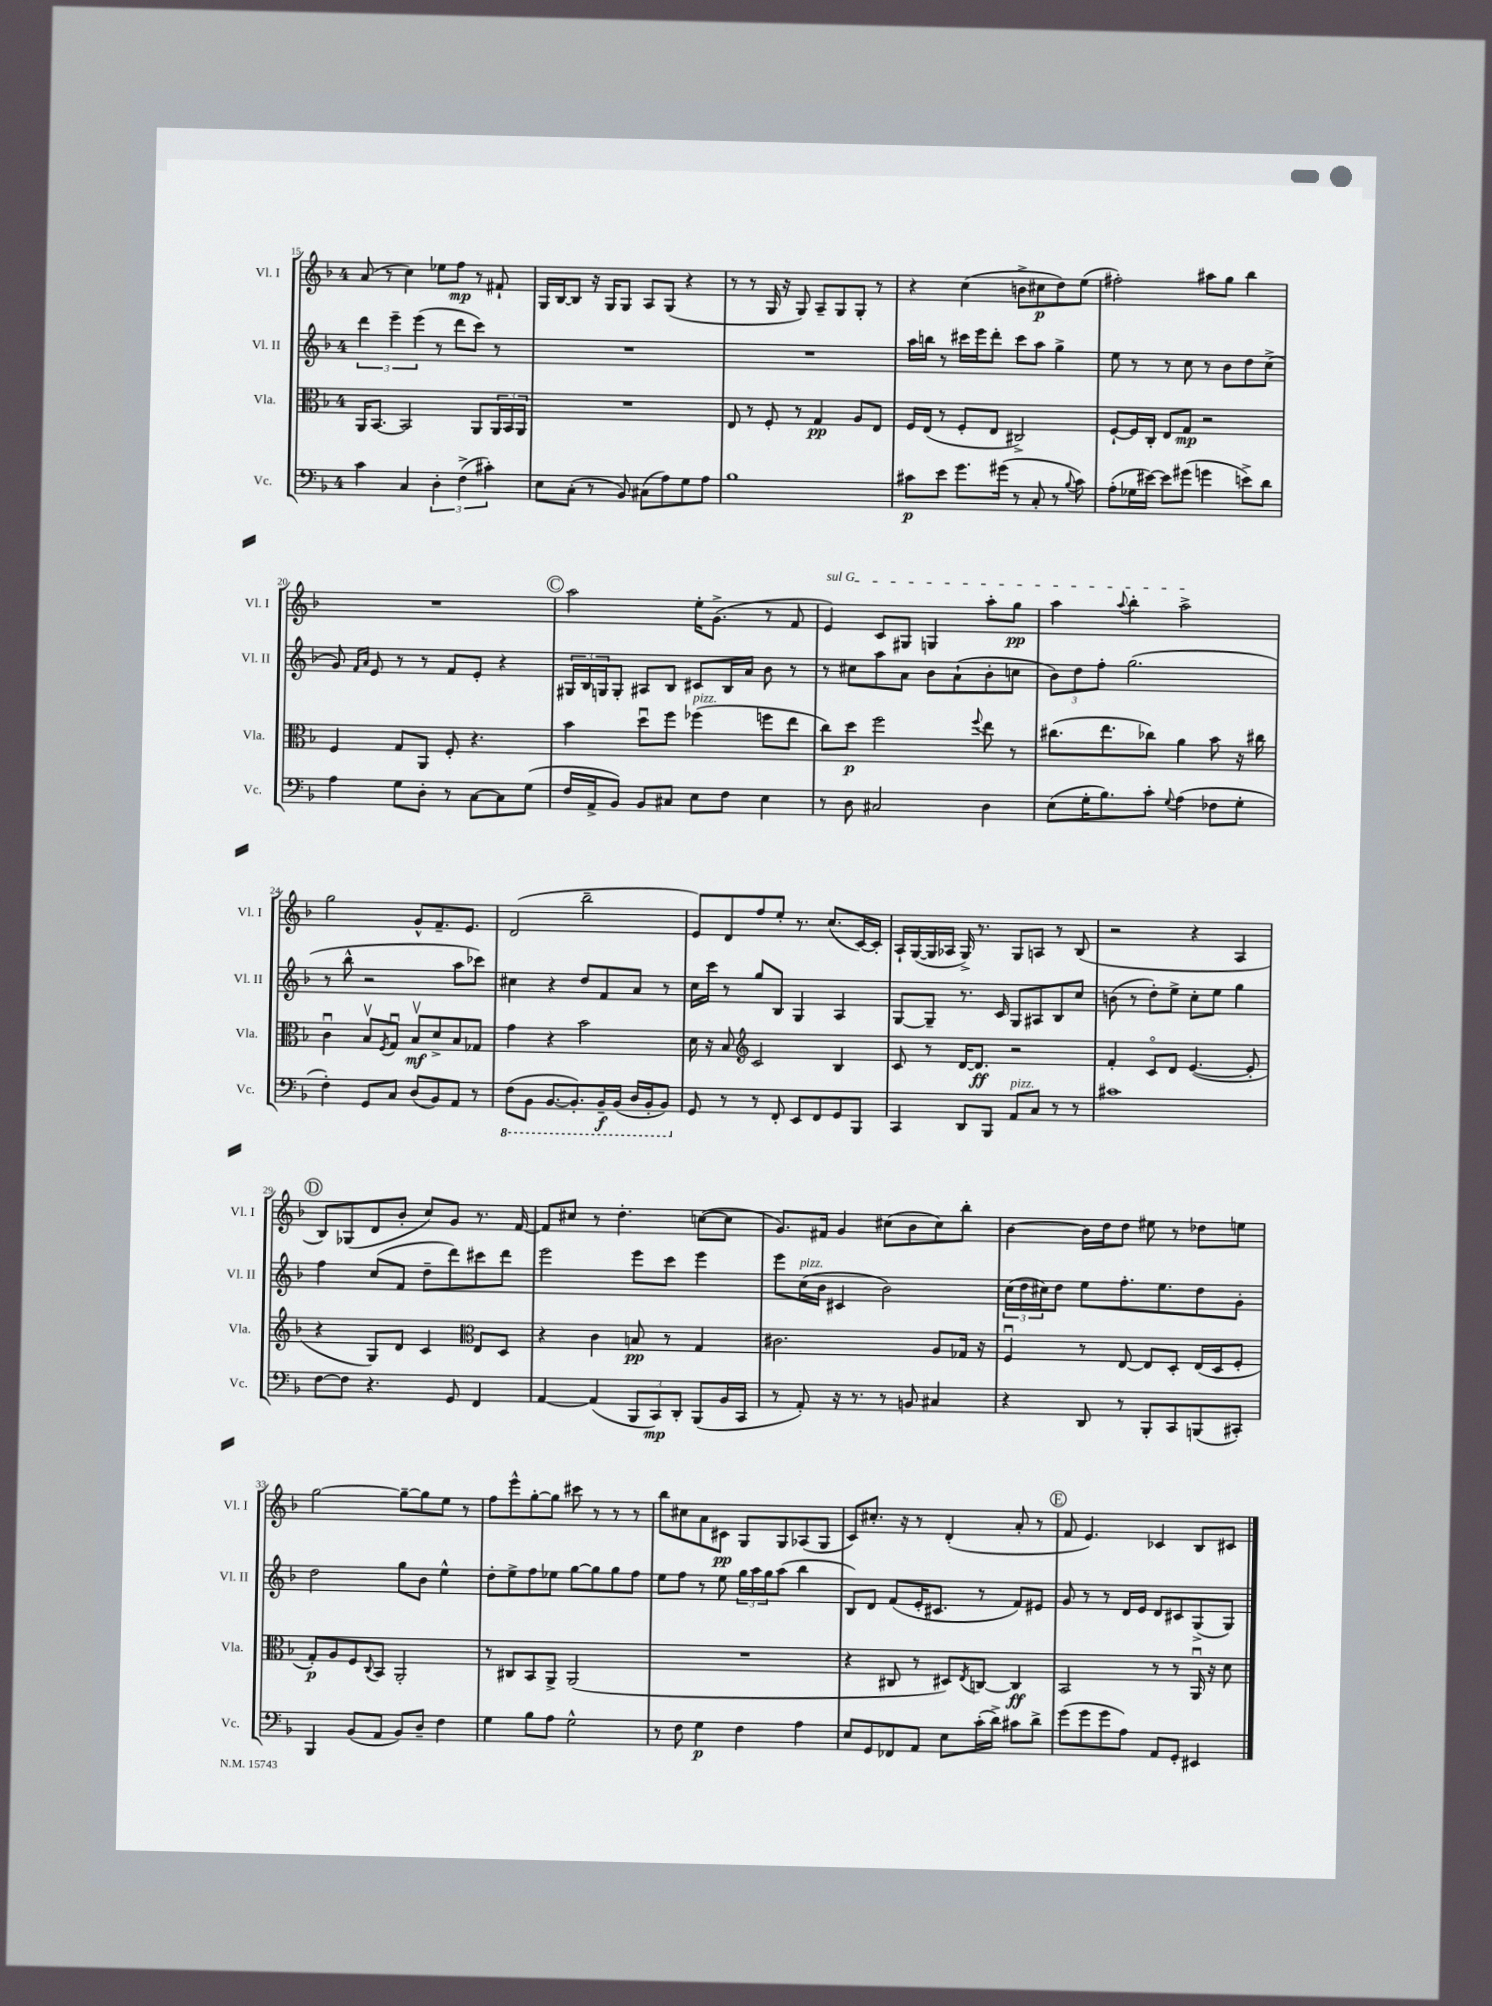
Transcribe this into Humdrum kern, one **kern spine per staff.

**kern	**kern	**kern	**kern
*staff4	*staff3	*staff2	*staff1
*clefF4	*clefC3	*clefG2	*clefG2
*k[b-]	*k[b-]	*k[b-]	*k[b-]
*M4/4	*M4/4	*M4/4	*M4/4
4c	16AA	6ddd	(8a
.	[8.BB-	.	.
.	.	.	8r
.	.	6eee~	.
4C	2BB-]	.	4cc)
.	.	(6eee	.
6D'	.	8r	8ee-
.	.	8ddd	8ff
(6F^	.	.	.
.	8AA	8ccc)	8r
6c#')	.	.	.
.	24AA	8r	8f#`
.	24BB-	.	.
.	24AA	.	.
=	=	=	=
8E	1r	1r	16G
.	.	.	[16B-
(8C'	.	.	8B-]
8r	.	.	16r
.	.	.	16G
8BB-)	.	.	8G
(8C#	.	.	8A
8A)	.	.	(8G
8G	.	.	4r
8A	.	.	.
=	=	=	=
1B-	8E	1r	8r
.	8r	.	8r
.	8F'	.	16G
.	.	.	16r
.	8r	.	8G)
.	4G	.	8A~
.	.	.	8G
.	8A	.	8G'
.	8E	.	8r
=	=	=	=
8c#	16F	16aa	4r
.	(16E	16bb	.
8e	8r	8r	.
8.g	8F'	16ccc#	(4cc
.	.	16eee	.
.	8E	8ddd'	.
(16g#	.	.	.
8r	2C#^)	8ccc#	8b^
8C'	.	8aa	8cc#
8r	.	4gg^	8dd)
8qqB-	.	.	.
8c#)	.	.	(8ee
=	=	=	=
(8A'	[8F`	8ee	2ff#')
16G-	16F]	8r	.
[16e#)	16C'	.	.
8e#]	8E	8r	.
(8g#	8G	8cc	.
4g	2r	8r	8aa#
.	.	8b-	8gg
8e^)	.	8dd	4bb-
8d	.	(8cc^	.
=	=	=	=
4A	4F	8g)	1r
.	.	16qqf	.
.	.	16qqa	.
.	.	8e	.
8G	8G	8r	.
8D'	8AA	8r	.
8r	8F'	8f	.
[8C	4.r	8e'	.
8C]	.	4r	.
(8G	.	.	.
=	=	=	=
16F	4b-	24G#	2aa
.	.	24B-	.
16AA^	.	.	.
.	.	24G	.
8BB-)	.	8G'	.
8BB-	8ddu	8A#	.
8C#	8ff	8B-	.
8E	(4ff-	8c#	16ee'
.	.	.	(8.g^
8F	.	16B-	.
.	.	16a	.
4E	8ff	8b-	8r
.	8ee	8r	8f
=	=	=	=
8r	8cc)	8r	4e)
8D	8dd	8cc#	.
2C#	2ff	8aa	8c
.	.	8a	8G#
.	.	8b-	4G
.	.	(8a`	.
.	8qqff	.	.
4D	8ee	8b-'	8aa'
.	8r	8cc	8gg
=	=	=	=
(8E	(8.cc#	12b-)	4aa
.	.	12dd	.
16G'	.	.	.
.	.	12ff'	.
8.B-)	8.ee	.	.
.	.	.	8qqaa
.	.	(2.gg	4bb-'
8c'	8cc-)	.	.
8qqG	.	.	.
(4A	4a	.	2aa^
8F-	8b-	.	.
8G'	16r	.	.
.	16cc#	.	.
=	=	=	=
4F')	4cu	8r	2gg
.	.	8bb-^^	.
8GG	8B-v	2r	.
.	8qF	.	.
8C	8Gu	.	.
(8D	8B-v	.	8g^^
8BB-)	8d^	.	8.f~
8AA	8B-	8aa	.
.	.	.	8.e
8r	8G-	8ccc-)	.
=	=	=	=
(8FF	4g	4cc#	(2d
8BBB-	.	.	.
[8.BBB-	4r	4r	.
8.BBB-'])	.	.	.
.	2b-	8dd	2bb-~
16BBB-~	.	8f	.
(16BBB-	.	.	.
16DD	.	8a	.
16BBB-'	.	.	.
8BBB-)	.	8r	.
=	=	=	=
8GG	16d	16cc	8e)
.	16r	16ccc	.
8r	8B-	8r	8d
*	*clefG2	*	*
8r	2c	8gg	8ff
8FF'	.	8B-	8ee'
8EE	.	4G	8.r
8FF	.	.	.
.	.	.	(8.cc
8GG	4B-	4A	.
8BBB-	.	.	[16c)
.	.	.	16c']
=	=	=	=
4CC	8c	[8G	16A`
.	.	.	([16G
.	8r	8G~]	16G]
.	.	.	16A-
8DD	[16d	8.r	16G^)
.	8.d]	.	8.r
8BBB-	.	.	.
.	.	16c	.
8AA	2r	8G	8G
8C	.	8A#	8A
8r	.	8B-	8r
8r	.	8cc	(8B-
=	=	=	=
1c#	4f'	(8b	2r
.	.	8r	.
.	8co	8dd')	.
.	8d	8ee^	.
.	([4.e	8cc'	4r
.	.	8ee	.
.	.	4gg	4A
.	8e']	.	.
=	=	=	=
[8F	4r	4ff	8B-)
8F]	.	.	(8G-
4.r	8G)	(8cc	8d
.	8d	8f	8b-'
.	4c	8dd~	8cc)
8GG	.	8ddd)	8g
*	*clefC3	*	*
4FF	8E	8ccc#	8.r
.	8D	8ddd	.
.	.	.	[16f
=	=	=	=
[4AA	4r	2eee	8f]
.	.	.	8cc#
(4AA]	4c	.	8r
.	.	.	4.dd'
12BBB-	8B	8eee	.
12CC)	.	.	.
.	8r	8ccc	.
12DD'	.	.	.
(8BBB-	4G	4eee	([8cc
16BB-	.	.	8cc]
16CC	.	.	.
=	=	=	=
8r	2.c#	8eee	8.g)
8AA')	.	(16cc	.
.	.	16b-	16f#
16r	.	4c#	4g
8.r	.	.	.
8r	.	2b-)	(8cc#
8BB	.	.	8b-
4C#	8A	.	8cc#)
.	16G-	.	8bb-'
.	16r	.	.
=	=	=	=
4r	4Fu	(24cc	[4b-
.	.	24dd	.
.	.	24cc#)	.
.	.	8dd	.
8DD	8r	8ee	16b-]
.	.	.	16dd
8r	[8E	8.ff'	8dd
8BBB-'	8E]	.	8ee#
.	.	8.ee	.
8CC	8D'	.	8r
(8BBB	(16E	8dd	8dd-
.	16D	.	.
8CC#')	8F'	8g'	8ee
=	=	=	=
4BBB-	8G')	2dd	[2gg
.	8A	.	.
(8BB-	8F	.	.
.	8qqC	.	.
8AA	8BB-	.	.
8BB-)	2AA'	8gg	8gg~_
8D~	.	8b-	8gg]
4F	.	4ee^^	8ee
.	.	.	8r
=	=	=	=
4G	8r	8dd'	8ff
.	8C#	8ee^	8eee^^
8B-	8BB-	8ff	[8gg'
8A	8AA^	8ee-	8gg]
2G^^	(2AA	[8gg	8ccc#
.	.	8gg]	8r
.	.	8gg	8r
.	.	8ff	8r
=	=	=	=
8r	1r	8ee	8bb-
8F	.	8ff	8cc#
4G	.	8r	8a
.	.	8ee	8c#
4F	.	24gg	8G
.	.	24aa	.
.	.	24gg	.
.	.	(8aa	8G
4A	.	4bb-	(8A-
.	.	.	8G
=	=	=	=
8E	4r	8B-)	8c)
8GG	.	8d	8.cc#'
8FF-	8C#	(8f	.
.	.	.	16r
8AA	8r	16e'	8r
.	.	8.c#	.
8E	8D#)	.	(4d'
.	8qE	.	.
(16c'	[8C	8r	.
16d^)	.	.	.
8c#	4C]	8f)	8a'
8d^	.	8e#	8r
=	=	=	=
(8g	2BB-	8g	8f
8g	.	8r	4.e)
8g	.	8r	.
8A)	.	16d	.
.	.	16e	.
8AA	8r	8d	4c-
8GG'	8r	8c#	.
4EE#	16AAu	(8G^	8B-
.	16r	.	.
.	8d	8G)	8c#
==	==	==	==
*-	*-	*-	*-
